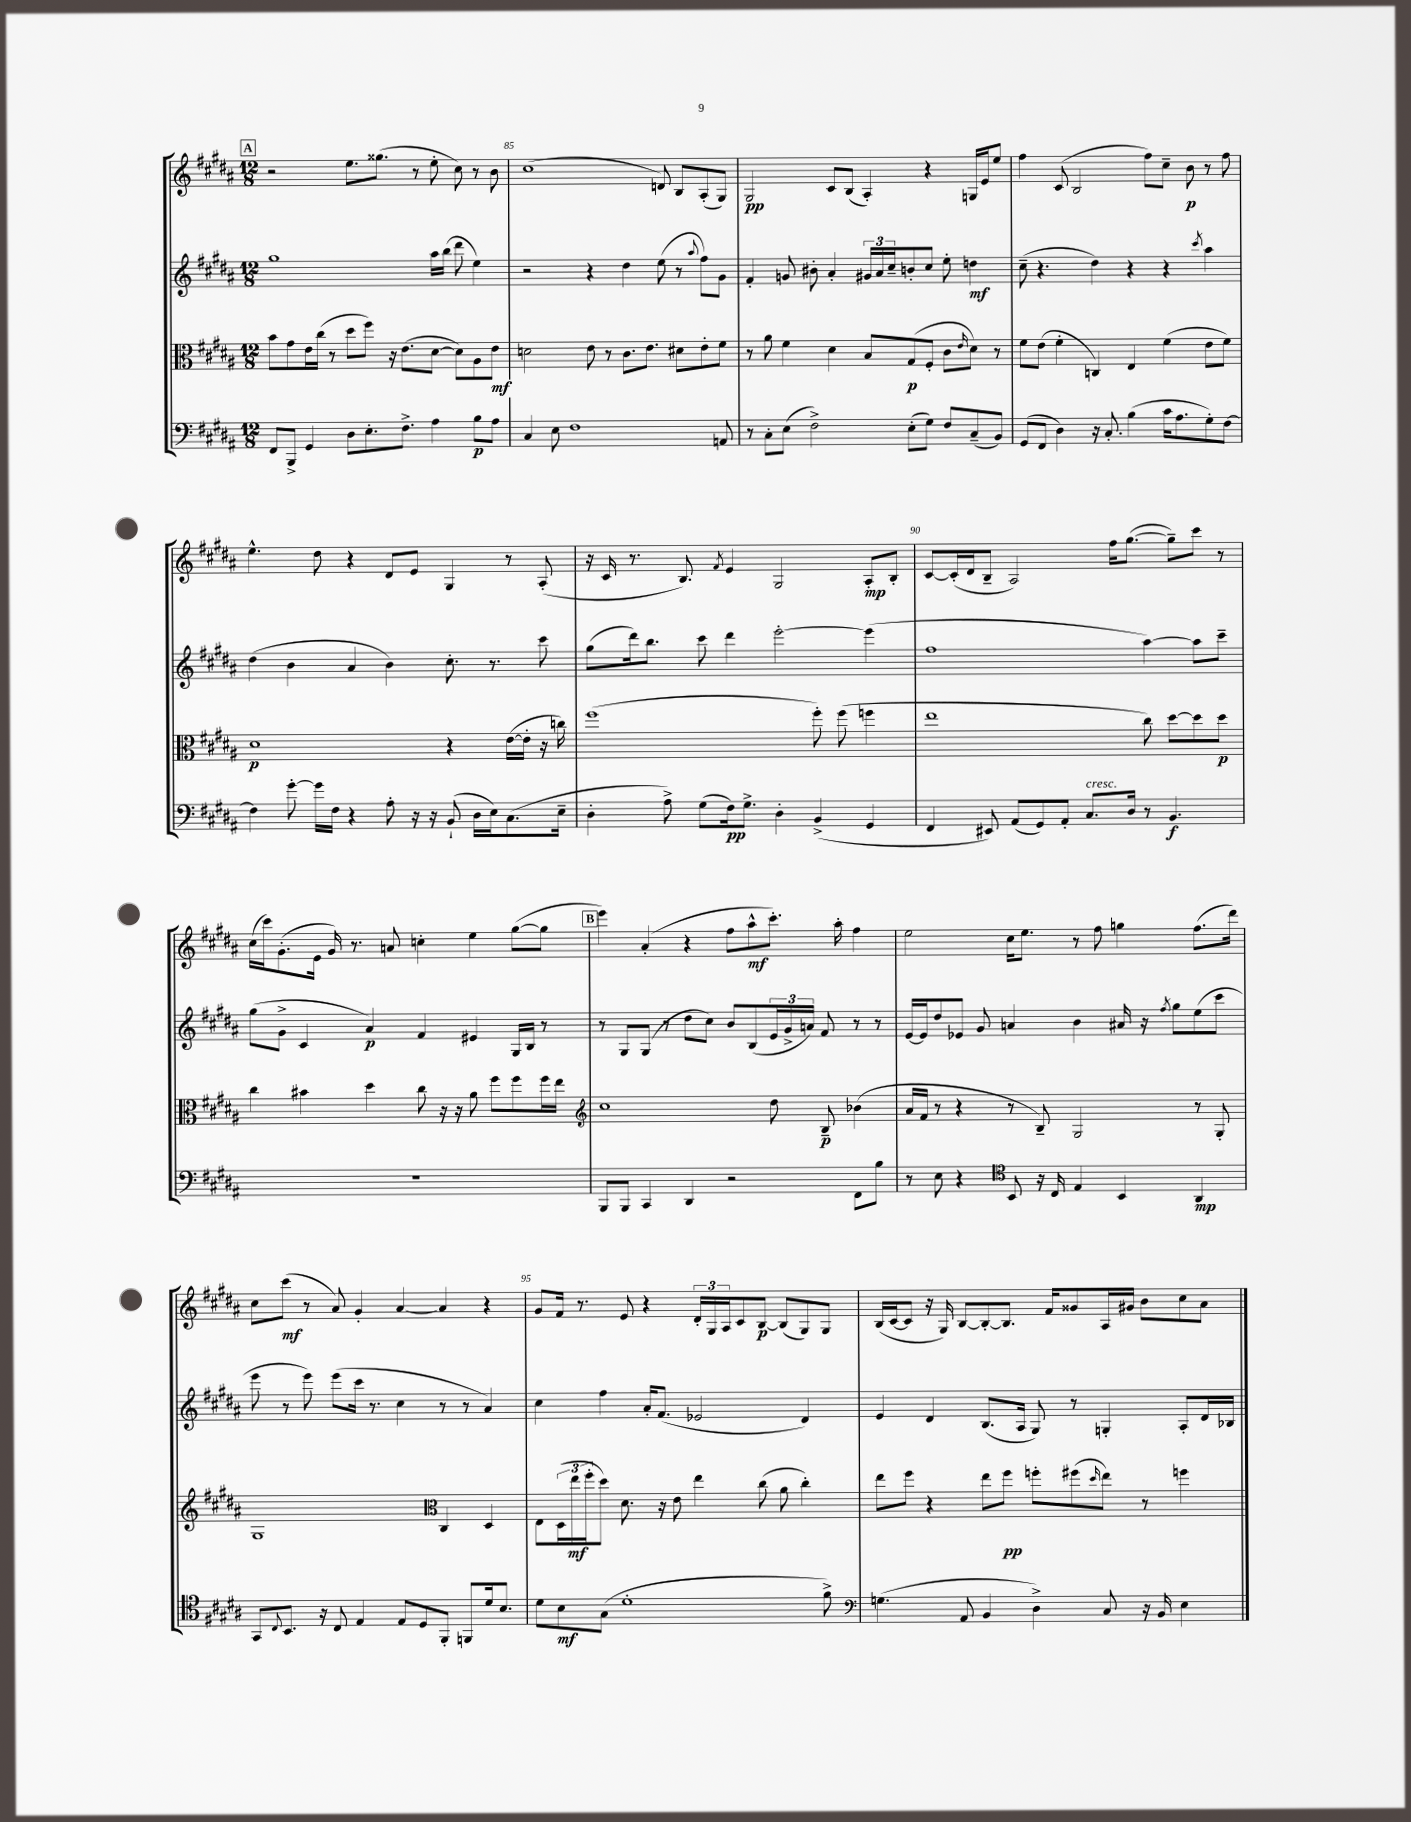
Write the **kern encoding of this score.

**kern	**kern	**kern	**kern
*staff4	*staff3	*staff2	*staff1
*clefF4	*clefC3	*clefG2	*clefG2
*k[f#c#g#d#a#]	*k[f#c#g#d#a#]	*k[f#c#g#d#a#]	*k[f#c#g#d#a#]
*M12/8	*M12/8	*M12/8	*M12/8
8FF#	8b	1gg#	2r
8BBB^	8g#	.	.
4GG#	16e	.	.
.	(16cc#	.	.
.	8r	.	.
8D#	8dd#	.	8.ee
8.E'	8ff#)	.	.
.	.	.	(8.gg##
.	16r	.	.
8.F#^	(8.e	.	.
.	.	.	8r
4A#	[8d#	16aa#	8ee'
.	.	(16bb	.
.	8d#])	8ddd#	8cc#)
8B	8A#	4ee)	8r
8A#	8e	.	8b
=	=	=	=
4C#	2d	2r	(1cc#
8E	.	.	.
1F#	.	.	.
.	8e	4r	.
.	8r	.	.
.	8.c#	4dd#	.
.	8.e	.	.
.	.	(8ee	8d)
.	8d#	8r	8B
.	.	8qqaa#	.
.	8e'	8ff#)	(8A#'
8AA	8f#	8g#	8G#)
=	=	=	=
8r	8r	4f#'	2G#
8C#'	8a#	.	.
(8E	4f#	8g	.
2F#^)	.	8b#'	.
.	4d#	4a#'	8c#
.	.	.	(8B
.	8B	24g#	4A#')
.	.	24a#	.
.	.	24cc#~	.
(8E'	(8G#	8b'	.
8G#)	8F#'	8cc#	4r
8F#	8c#	8ee'	.
.	16qqe	.	.
(8C#~	8d#)	4dd	16G
.	.	.	16e
8BB)	8r	.	8ee
=	=	=	=
(8GG#	8f#	(8cc#~	4ff#
8FF#	(8e	4.r	.
4D#)	4f#'	.	(8c#
.	.	.	2B
16r	4C)	4dd#)	.
8.C#'	.	.	.
(4B	4E	4r	.
.	.	.	8ff#)
16c#	(4f#	4r	8cc#~
8.A#	.	.	.
.	.	.	8b
.	.	8qccc#	.
8G#')	8e	4aa#	8r
[8F#	8f#)	.	8ff#
=	=	=	=
4F#]	1d#	(4dd#	4.ee^^
[8g#'	.	4b	.
16g#]	.	.	8dd#
16F#	.	.	.
4r	.	4a#	4r
8A#'	.	4b)	8d#
16r	.	.	8e
16r	.	.	.
(8BB`	4r	8.cc#'	4G#
16D#	.	.	.
16E)	.	8.r	.
(8.C#	([16e	.	8r
.	16e']	.	.
.	16r	8ccc#	(8A#'
16E~	16cc)	.	.
=	=	=	=
4D#'	(1ff#	(8gg#	16r
.	.	.	16c#
.	.	16ddd#)	8.r
.	.	8.bb	.
8A#^)	.	.	.
.	.	.	8.B)
(8G#	.	8ccc#	.
.	.	.	8qf#
16F#)	.	4ddd#	4e
8.G#^	.	.	.
4D#'	.	[2eee'	2G#
(4BB^	8ff#')	.	.
.	(8ff#	.	.
4GG#	4ff	(4eee]	8A#'
.	.	.	8B'
=	=	=	=
4FF#	1ee	1ff#	[8c#
.	.	.	(16c#']
.	.	.	16d#
8EE#)	.	.	8B~
(8AA#	.	.	2A#)
8GG#)	.	.	.
8AA#'	.	.	.
8.C#	.	.	.
.	.	.	16ff#
16D#	.	.	([8.gg#
8r	8cc#)	[4aa#)	.
4.BB	[8dd#	.	8gg#~])
.	8dd#]	8aa#]	8ccc#
.	8dd#	8ccc#~	8r
=	=	=	=
1.r	4cc#	(8gg#	(16cc#
.	.	.	16ccc#)
.	.	8g#^	(8.g#'
.	4b#	4c#	.
.	.	.	16e
.	.	.	16g#)
.	.	.	8.r
.	4dd#	4a#)	.
.	.	.	8a
.	8cc#	4f#	4cc'
.	16r	.	.
.	16r	.	.
.	8a#	4e#	4ee
.	8ff#	.	.
.	8ff#	16G#	([8gg#
.	.	16B	.
.	16ff#	8r	8gg#]
.	16ee	.	.
=	=	=	=
*	*clefG2	*	*
8BBB	1cc#	8r	4eee)
8BBB	.	8G#	.
4CC#	.	(8G#	(4a#'
.	.	8r	.
4DD#	.	8dd#	4r
.	.	8cc#)	.
2r	.	8b	8ff#
.	.	(8B	8aa#^^
.	8dd#	24e	8.ccc#')
.	.	24g#^	.
.	.	24a)	.
.	8B~	8f#	.
.	.	.	16aa#'
8FF#	(4b-	8r	4ff#
8B	.	8r	.
=	=	=	=
8r	16a#	[16e	2ee
.	16f#	16e]	.
8E	8r	8dd#	.
4r	4r	8e-	.
.	.	8g#	.
*clefC4	*	*	*
8BB	8r	4a	16cc#
.	.	.	8.ee
16r	8B~)	.	.
16C#	.	.	.
4E	2G#	4b	8r
.	.	.	8ff#
4BB	.	16a#	4gg
.	.	16r	.
.	.	8qff#	.
.	.	8gg#	.
4AA#	8r	(8ee	(8.ff#
.	8G#'	8ccc#	.
.	.	.	16ddd#)
=	=	=	=
8GG#	1G#	8eee	8cc#
8qqC#	.	.	.
8.BB	.	8r	(8ccc#
.	.	8eee)	8r
16r	.	.	.
8C#	.	(8eee	8a#)
4E	.	16ccc#	4g#'
.	.	8.r	.
8E	.	4cc#	[4a#
8D#	.	.	.
*	*clefC3	*	*
8FF#'	4C#	8r	4a#]
8FF	.	8r	.
16d#	4D#	4a#)	4r
8.B	.	.	.
=	=	=	=
8d#	8E	4cc#	8g#
8B	(24D#	.	16f#
.	24ee	.	.
.	.	.	8.r
.	24ff#'	.	.
(8G#	8dd#)	4ff#	.
1d#'	8.d#	.	8e
.	.	16a#'	4r
.	16r	(8.f#	.
.	8e	.	.
.	4ee	2e-	24d#'
.	.	.	24G#
.	.	.	24A#
.	.	.	8c#
.	(8cc#	.	[8B
.	8a#	.	(8B]
.	4cc#')	4d#)	8G#)
8f#^)	.	.	8G#
=	=	=	=
*clefF4	*	*	*
(4.G	8ee	4e	(16B
.	.	.	[16c#
.	8ff#	.	8c#]
.	4r	4d#	16r
.	.	.	16G#)
8AA#	.	.	[8B
4BB	8ee	(8.B	8B'_
.	8ff#	.	8.B]
.	.	16A#	.
4D#^)	8ff'	8G#)	.
.	.	.	16f#
.	(8ff#	8r	8g##
.	16qqdd#	.	.
8C#	8ee)	4G'	16A#
.	.	.	16g#
16r	8r	.	8b
16BB	.	.	.
4E	4ff	8A#'	8cc#
.	.	16d#	8a#
.	.	16B-	.
==	==	==	==
*-	*-	*-	*-
